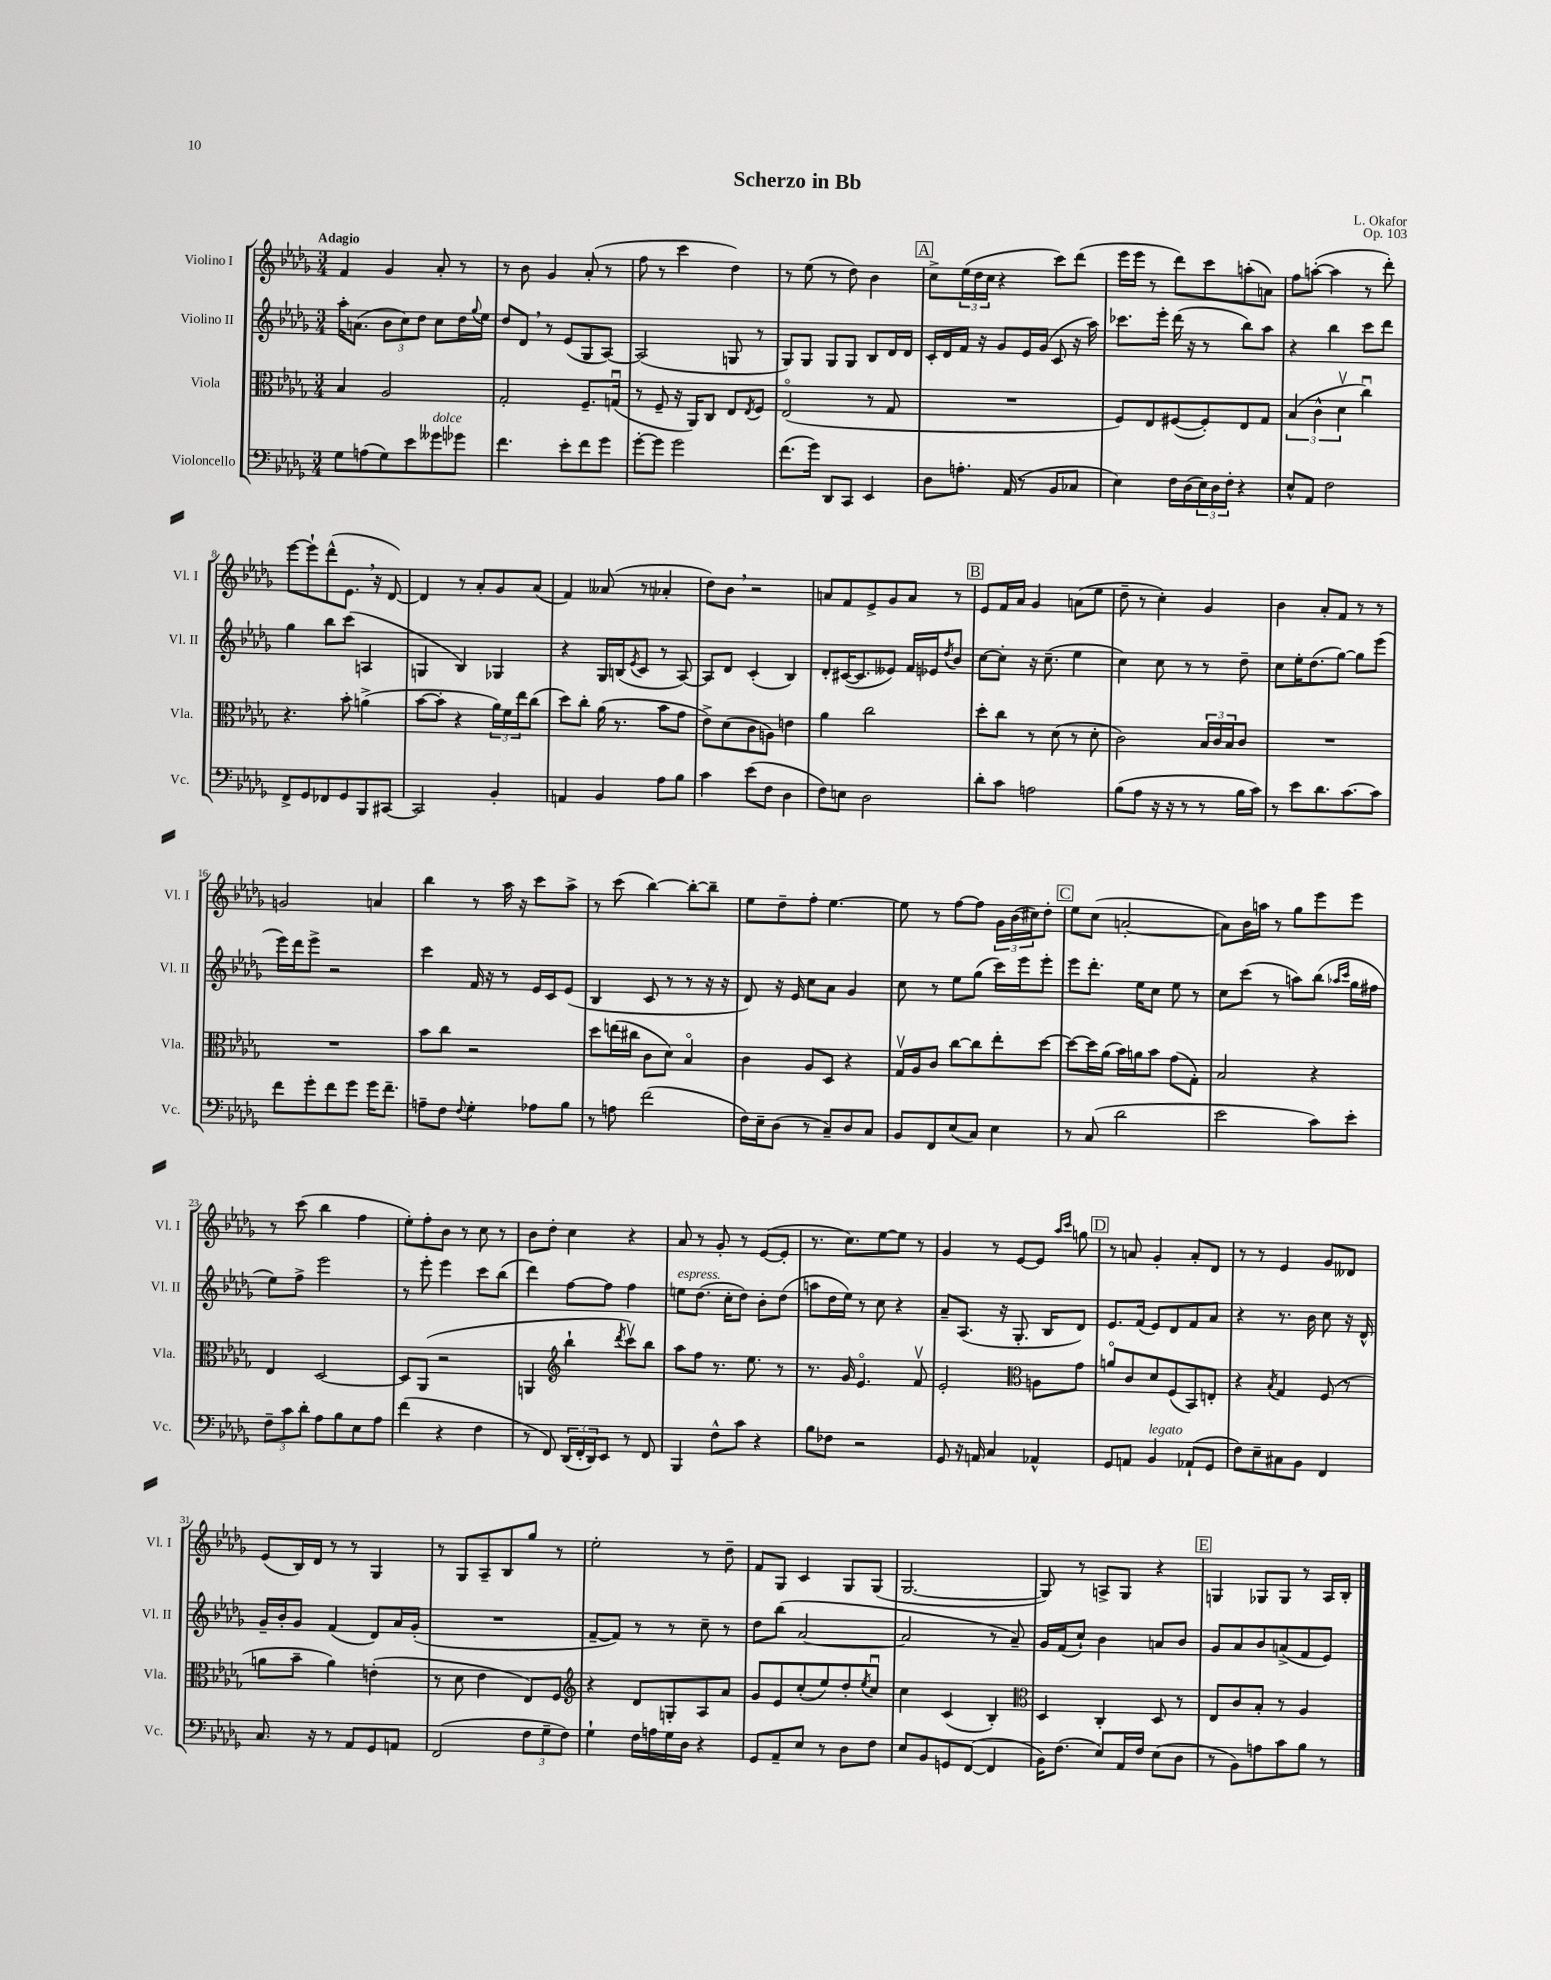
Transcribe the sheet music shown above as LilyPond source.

\header { title = "Scherzo in Bb" composer = "L. Okafor" opus = "Op. 103" }
<<
\new StaffGroup <<
\new Staff = "s0" \with { instrumentName = "Violino I" shortInstrumentName = "Vl. I" } {
    \clef treble \key des \major \numericTimeSignature \time 3/4 \tempo "Adagio"
    f'4 ges'4 aes'8-. r8 |
    r8 bes'8 ges'4 aes'8-.( r8 |
    f''8 r8 c'''4 des''4) |
    r8 ees''8( r8 des''8) bes'4 |
    \mark \markup { \box "A" } c''8-> \tuplet 3/2 { ees''16( des''16 c''16 } r4 c'''8) des'''8( |
    ees'''16 ees'''16 r8 des'''8) c'''8 a''8-.( a'8) |
    f''8 a''8~-.( a''4 r8 des'''8-.) |
    ees'''8~ ees'''8-! des'''8-^( ees'8. \breathe r16 des'8~) |
    des'4 r8 aes'8-. ges'8 aes'8( |
    f'4) aeses'8( r8 aes'4-. |
    des''8) bes'8 \breathe r2 |
    a'8 f'8 ees'8-> ges'8 a'8 r8 |
    \mark \markup { \box "B" } ees'8 f'16 aes'16 ges'4 a'8( ees''8 |
    des''8-- r8 c''4-.) ges'4 |
    bes'4 aes'8-. f'8 r8 r8 |
    g'2 a'4 |
    bes''4 r8 aes''16 r16 c'''8 aes''8-> |
    r8 c'''8( bes''4~) bes''8~-. bes''8-- |
    ees''8 des''8-- f''8-. ees''4.~ |
    ees''8 r8 f''8~ f''8 \tuplet 3/2 { ges'16 bes'16( cis''16) } des''8-. |
    \mark \markup { \box "C" } ees''8 c''8( a'2~-. |
    a'8) bes'16 a''16 r8 ges''8 ees'''8 ees'''8 |
    r8 c'''8( bes''4 f''4 |
    ees''8-.) f''8-. bes'8 r8 c''8 r8 |
    bes'8 des''8-. c''4 r4 |
    aes'8 r8 ges'8-. r8 ees'8~( ees'8-. |
    r8. c''8.) ees''8~ ees''8 r8 |
    ges'4 r8 ees'8~ ees'8 \grace { aes''16 c'''16 } g''8 |
    \mark \markup { \box "D" } r8 a'8 ges'4-. a'8-. des'8 |
    r8 r8 ees'4 ges'8 deses'8 |
    ees'8( bes16) des'16 r8 r8 ges4 |
    r8 ges8 aes8-- bes8 ges''8 r8 |
    ees''2-. r8 des''8-- |
    f'8 ges8 c'4 ges8 ges8( |
    ges2.~ |
    ges8) r8 a8-> ges8 r4 |
    \mark \markup { \box "E" } g4 ges8 ges8 r8 aes16 bes16-. \bar "|." |
}
\new Staff = "s1" \with { instrumentName = "Violino II" shortInstrumentName = "Vl. II" } {
    \clef treble \key des \major \numericTimeSignature \time 3/4
    aes''16-. a'8.( \tuplet 3/2 { bes'8 c''8) des''8 } c''8 des''16 \appoggiatura { ges''8 } ees''16 |
    des''8 des'8 \breathe r8 ees'8( ges8 aes8~) |
    aes2( g8 r8 |
    ges8) ges8 ges8 ges8 bes8 des'16 des'16 |
    \mark \markup { \box "A" } c'16-. des'16 f'16 r16 ges'8 ees'16 ges'16( c'8 r16 aes''16) |
    ces'''8. ees'''16-. des'''16( r16 r8 bes''8) aes''8 |
    r4 bes''4 c'''8 des'''8 |
    ges''4 bes''8 c'''8( a4 |
    g4 bes4) ges4 |
    r4 ges16 b16( \acciaccatura { ees'8 } c'8 r8 aes8~) |
    aes8 des'8 c'4-.( bes4) |
    des'8-. cis'16~( cis'8. eeses'8) f'16 ees'16 \acciaccatura { des''8 } bes'8 |
    \mark \markup { \box "B" } c''8~ c''8-. r16 c''8.--( ees''4 |
    c''4) c''8 r8 r8 des''8-- |
    c''8 ees''16-. des''8.( ges''8~) ges''8 ees'''8( |
    ees'''16) des'''16 ees'''8-> r2 |
    c'''4 f'16 r16 r8 ees'16 c'16 ees'8( |
    bes4 c'8 r8 r8 r16 r16 |
    des'8) r16 ees'16 c''8 aes'8 ges'4 |
    c''8 r8 ees''8 ges''8( c'''16) ees'''16 ees'''8-. |
    \mark \markup { \box "C" } ees'''8 des'''8.-. ees''16 c''8 ees''8 r8 |
    c''8 c'''8( r8 a''8) bes''8( \grace { aes''16 c'''16 } ges''16 fis''16 |
    ees''8) f''8-> ees'''2 |
    r8 ees'''8-. ees'''4 c'''8 bes''8( |
    des'''4) f''8~ f''8 f''4 |
    e''8^\markup { \italic "espress." } des''8.( c''16-. des''8) bes'8-. des''8( |
    a''8 des''16 ees''16) r8 c''8 r4 |
    aes'8-- aes8.( r16 ges8.-. bes16 des'8) |
    \mark \markup { \box "D" } ees'8. f'16( ees'8) des'8 f'8 aes'8 |
    r4 r8. bes'16 c''8 r16 des'16-^ |
    ges'16-- bes'16-. ges'8 f'4( des'8) aes'16 ges'16-.( |
    R2. |
    f'8~-- f'8) r8 r8 c''8-- r8 |
    des''8 bes''8( aes'2~ |
    aes'2 r8 aes'8--) |
    ges'16 f'16( c''8-!) bes'4 a'8 bes'8 |
    \mark \markup { \box "E" } ges'8 aes'8 bes'8 a'8->( f'8 ees'8) \bar "|." |
}
\new Staff = "s2" \with { instrumentName = "Viola" shortInstrumentName = "Vla." } {
    \clef alto \key des \major \numericTimeSignature \time 3/4
    bes4 aes2 |
    ges2-. f8.-- g16\downbow( |
    r8 f8-- r16 aes,16) c8 ees8 \acciaccatura { ees8 } f8 |
    ees2\flageolet( r8 ges8 |
    \mark \markup { \box "A" } R2. |
    f8) ees8 fis8~( fis8-.) ees8 ges8 |
    \tuplet 3/2 { bes4( c'4-^ des'4\upbow } c''4\downbow) |
    r4. bes'8-. a'4->( |
    bes'8~ bes'8-. r4 \tuplet 3/2 { aes'16) f'16 ees''16 } c''8( |
    des''8) c''8-. aes'16( r8. bes'8 ges'8 |
    ees'8->) des'8( c'8 a8) e'4 |
    aes'4 c''2 |
    \mark \markup { \box "B" } des''8-. c''8 r8 des'8( r8 des'8-. |
    c'2) \tuplet 3/2 { bes16 c'16 bes16 } c'8 |
    R2. |
    R2. |
    bes'8 c''8 r2 |
    des''8 e''16( cis''16 c'8 des'8) bes4\flageolet |
    c'4 aes8 des8 r4 |
    ges16\upbow aes16 c'8 c''8~ c''8 ees''8-. des''8~ |
    \mark \markup { \box "C" } des''8~ des''16 aes'16( bes'16) a'16 bes'8 ges'8( ges8-.) |
    bes2 r4 |
    ees4 des2~ |
    des8 aes,8( r2 |
    a,4 \clef treble bes''4-! \acciaccatura { des'''8 } c'''8\upbow) bes''8 |
    aes''8 f''8 r8. ees''8. r8 |
    r8. ges'16 ees'4.\flageolet f'8\upbow |
    ees'2-. \clef alto a8 ges'8 |
    \mark \markup { \box "D" } a'8\flageolet c'8 des'8 f8( bes,8) e8-. |
    r4 \acciaccatura { bes8 } ges4 f8( r8 |
    a'8 bes'8-- a'4) e'4-.( |
    r8 des'8 ees'4 ees8) f8 |
    \clef treble r4 des'8 g8-. aes8 aes'8 |
    ges'8 ees'8 c''8-.( ees''8) des''8-. \acciaccatura { ees''8 } c''8\downbow |
    c''4 c'4( bes4-.) |
    \clef alto des4 c4-. des8 r8 |
    \mark \markup { \box "E" } ees8 c'8 bes8-. r8 aes4 \bar "|." |
}
\new Staff = "s3" \with { instrumentName = "Violoncello" shortInstrumentName = "Vc." } {
    \clef bass \key des \major \numericTimeSignature \time 3/4
    ges8 a8( ges8) ees'8 geses'8^\markup { \italic "dolce" } ges'8 |
    f'4. ees'8-. f'8 ges'8 |
    ges'8~-. ges'8 ges'2 |
    f'8.( ges'16) des,8 c,8 ees,4 |
    \mark \markup { \box "A" } des8 a8.-. aes,16( r8 bes,8 ces8 |
    ees4) f16 des16( \tuplet 3/2 { ees16) des16 f16-. } r4 |
    ees8-^ aes,8 f2 |
    f,8-> ges,8 fes,8 ges,8 bes,,8 cis,8~ |
    cis,2 bes,4-. |
    a,4 bes,4 aes8 bes8 |
    c'4 ees'8( f8 des4 |
    f8) e8 des2 |
    \mark \markup { \box "B" } des'8-. c'8 a2 |
    bes8( aes8 r16 r16 r8 r8 bes16 c'16) |
    r8 ees'8 des'8. c'8.~ c'8 |
    f'8 ges'8-. f'8 ges'8 ges'16 f'8.-- |
    a8-- f8 \appoggiatura { f8 } ges4-. aes8 bes8 |
    r8 a8 f'2( |
    f16) ees16-- des8( r8 c8--) des8 c8 |
    bes,8 f,8 ees8( c8) ees4 |
    \mark \markup { \box "C" } r8 c8( des'2 |
    ees'2 c'8) ees'8-. |
    \tuplet 3/2 { f8-- c'8 des'8-. } aes8 bes8 ees8 aes8 |
    f'4( r4 f4 |
    r8 f,8) \tuplet 3/2 { des,16( f,16-. des,16) } ees,8 r8 f,8 |
    bes,,4 f8-^ c'8 r4 |
    bes8 fes8 r2 |
    ges,8 r16 a,16 c4 aes,4-^ |
    \mark \markup { \box "D" } ges,8 a,8 bes,4^\markup { \italic "legato" } aes,8-!( ges,8 |
    f8) ees8-- cis8 bes,8 f,4 |
    c8. r16 r8 aes,8 ges,8 a,8 |
    f,2( \tuplet 3/2 { f8 ges8-- f8) } |
    ges4-! f16 a16 ges16 des16 r4 |
    ges,8 aes,8-- ees8 r8 des8 f8 |
    ees8 bes,8 g,8 f,8~( f,4 |
    bes,16) f8.( ees8) aes,16 f16 ees8( des8 |
    \mark \markup { \box "E" } r8 bes,8) a8 c'8 bes8 r8 \bar "|." |
}
>>
>>
